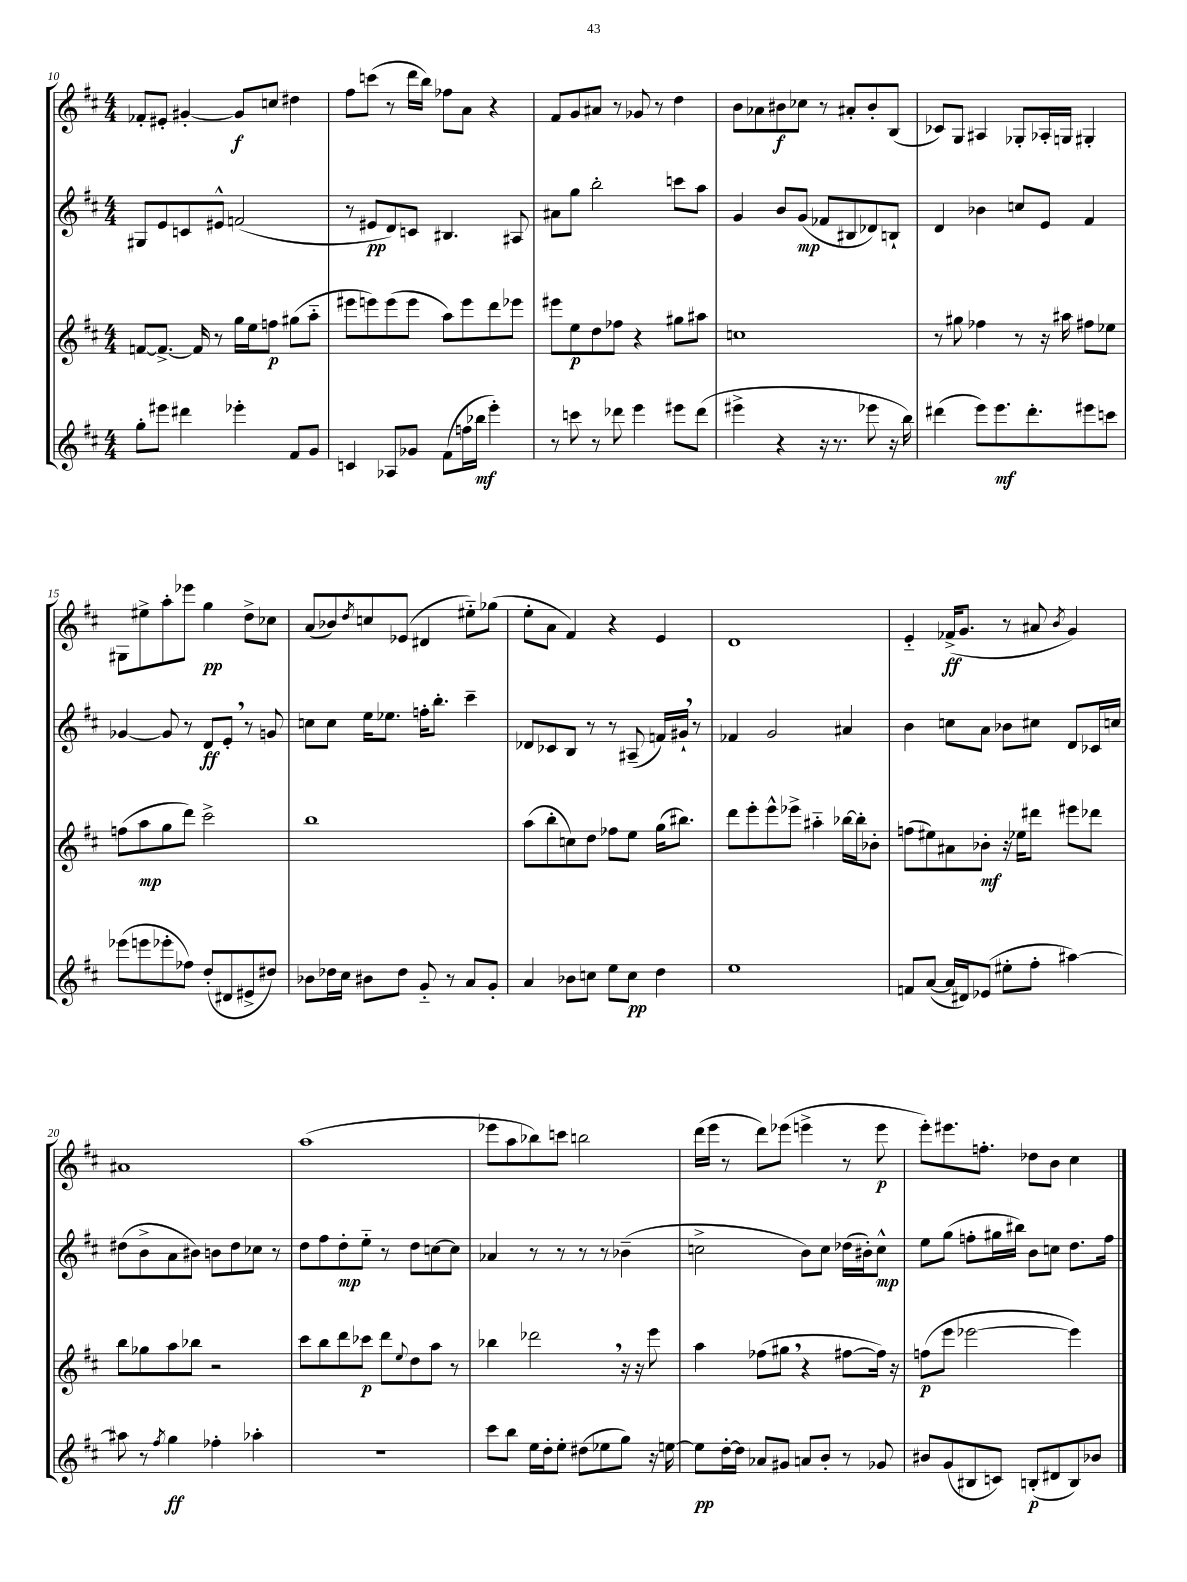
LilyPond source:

<<
\new StaffGroup <<
\new Staff = "s0" {
    \clef treble \key d \major \numericTimeSignature \time 4/4
    fes'8-. eis'8-. gis'4~-. gis'8\f c''8 dis''4 |
    fis''8 c'''8( r8 d'''16 b''16) fes''8 a'8 r4 |
    fis'8 g'8 ais'8 r8 ges'8 r8 d''4 |
    b'8 aes'8 bis'8\f ces''8 r8 ais'8-. bis'8-. b8( |
    ces'8) g8 ais4 ges8-. aes16-. g16 gis4-. |
    gis8 eis''8-> a''8-. ees'''8 g''4\pp d''8-> ces''8 |
    a'8( bes'8) \acciaccatura { d''8 } c''8 ees'8( dis'4 eis''8-_) ges''8( |
    e''8-. a'8 fis'4) r4 e'4 |
    d'1 |
    e'4-_ fes'16->\ff( g'8. r8 ais'8 \acciaccatura { b'8 } g'4) |
    ais'1 |
    a''1( |
    ees'''8 a''8 bes''8) c'''8 b''2 |
    d'''16( e'''16 r8 d'''8) ees'''8( e'''4-> r8 e'''8\p |
    e'''8-.) eis'''8. f''8.-. des''8 b'8 cis''4 \bar "|." |
}
\new Staff = "s1" {
    \clef treble \key d \major \numericTimeSignature \time 4/4
    gis8 e'8 c'8 eis'8-^ f'2( |
    r8 eis'8\pp d'8) c'8 bis4. ais8 |
    ais'8 g''8 b''2-. c'''8 a''8 |
    g'4 b'8 g'8\mp( fes'8 bis8 des'8) b8-! |
    d'4 bes'4 c''8 e'8 fis'4 |
    ges'4~ ges'8 r8 d'8\ff e'8-. \breathe r8 g'8 |
    c''8 c''8 e''16 ees''8. f''16-. b''8.-. cis'''4-- |
    des'8 ces'8 b8 r8 r8 ais8--( f'16) gis'16-! \breathe r8 |
    fes'4 g'2 ais'4 |
    b'4 c''8 a'8 bes'8 cis''8 d'8 ces'16 c''16 |
    dis''8( b'8-> a'8 bis'8) b'8 dis''8 ces''8 r8 |
    d''8 fis''8 d''8-.\mp e''8-_ r8 d''8 c''8~ c''8 |
    aes'4 r8 r8 r8 r8 bes'4--( |
    c''2-> b'8) c''8 des''16( bis'16-.) c''8-^\mp |
    e''8 g''8( f''8-. gis''16 bis''16) b'8 c''8 d''8. f''16 \bar "|." |
}
\new Staff = "s2" {
    \clef treble \key d \major \numericTimeSignature \time 4/4
    f'8~ f'8.~-> f'16 r8 g''16 e''16 f''8\p gis''8( a''8-_ |
    eis'''8 e'''8) e'''8( e'''8 a''8) e'''8 d'''8 ees'''8 |
    eis'''8 e''8\p d''8 fes''8 r4 gis''8 ais''8 |
    c''1 |
    r8 gis''8 fes''4 r8 r16 ais''16 fis''8 ees''8 |
    f''8( a''8\mp g''8 d'''8) cis'''2-> |
    b''1 |
    a''8( b''8-. c''8) d''8 fes''8 e''8 g''16( bis''8.) |
    d'''8 e'''8-. e'''8-^ ees'''8-> ais''4-_ bes''16~ bes''16-. bes'8-. |
    f''8( eis''8) ais'8 bes'8-.\mf r16 ees''16 dis'''8 eis'''8 des'''8 |
    b''8 ges''8 a''8 bes''8 r2 |
    cis'''8 b''8 d'''8 ces'''8\p d'''8 \appoggiatura { e''8 } d''8 a''8 r8 |
    bes''4 des'''2 \breathe r16 r16 e'''8 |
    a''4 fes''8( gis''8 \breathe r4 fis''8~ fis''16) r16 |
    f''8\p( e'''8 ees'''2~ ees'''4) \bar "|." |
}
\new Staff = "s3" {
    \clef treble \key d \major \numericTimeSignature \time 4/4
    g''8-. eis'''8 dis'''4 ees'''4-. fis'8 g'8 |
    c'4 aes8 ges'8 fis'8( f''16 bes''16\mf e'''4-.) |
    r8 c'''8 r8 des'''8 e'''4 eis'''8 des'''8( |
    eis'''4-> r4 r16 r8. ees'''8 r16 b''16) |
    dis'''4( e'''8) e'''8.\mf dis'''8.-. eis'''8 c'''8 |
    ees'''8( e'''8 ees'''8-. fes''8) d''8-.( dis'8 eis'8-> dis''8) |
    bes'8 des''16 cis''16 bis'8 des''8 g'8-_ r8 a'8 g'8-. |
    a'4 bes'8 c''8 e''8 c''8\pp d''4 |
    e''1 |
    f'8 a'8~( a'16 dis'16) ees'8( eis''8-. fis''8-. ais''4~) |
    ais''8 r8 \acciaccatura { fis''8 } g''4\ff fes''4-. aes''4-. |
    R1 |
    cis'''8 b''8 e''16 d''16-. e''8-. dis''8( ees''8 g''8) r16 e''16~ |
    e''8\pp d''16~-. d''16 aes'8 gis'8 a'8 b'8-. r8 ges'8 |
    bis'8 g'8( bis8 c'8) b8-.\p( dis'8 b8) bes'8 \bar "|." |
}
>>
>>
\layout { \context { \Score currentBarNumber = #10 } }
